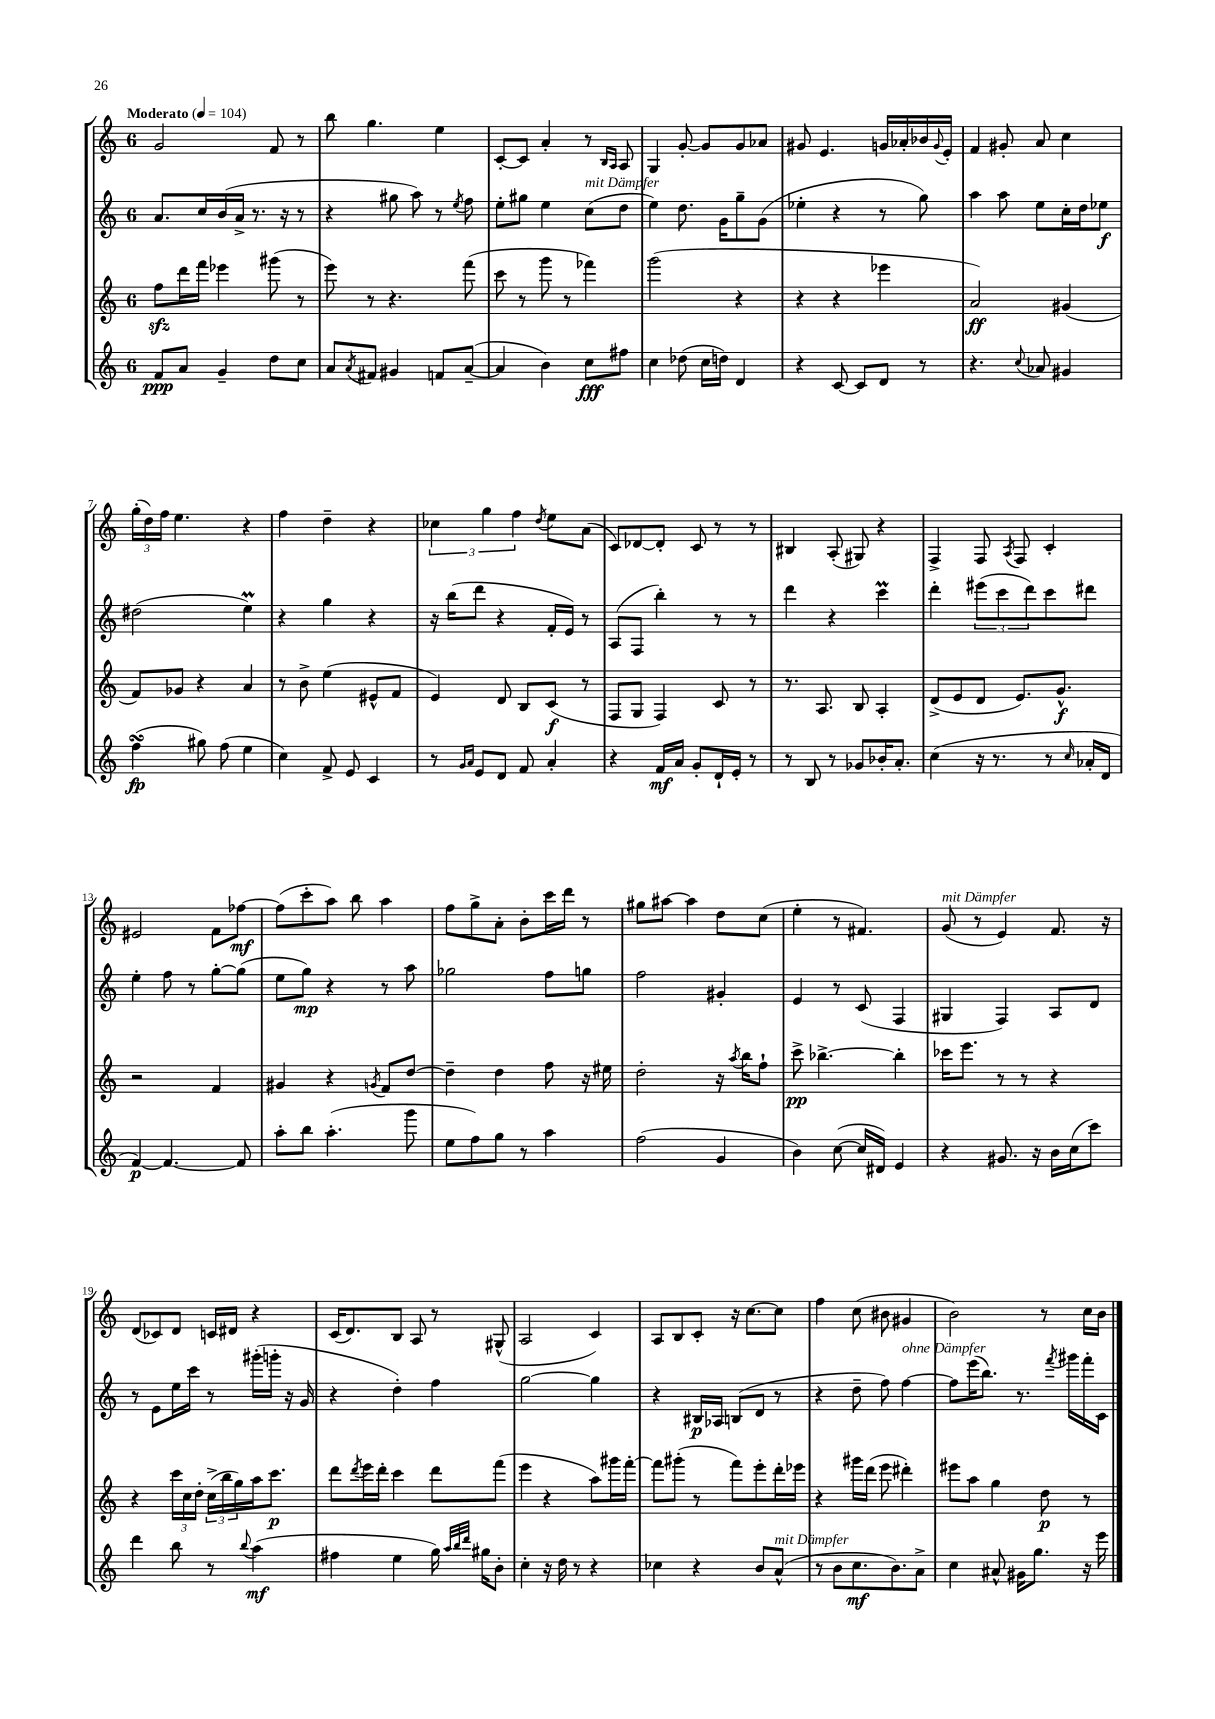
<<
\new StaffGroup <<
\new Staff = "s0" {
    \clef treble \key c \major \once \override Staff.TimeSignature.style = #'single-digit \time 6/8 \tempo "Moderato" 4 = 104
    g'2 f'8 r8 |
    b''8 g''4. e''4 |
    c'8~-. c'8 a'4-. r8 \grace { b16 a16 } a8 |
    g4 g'8~-. g'8 g'8 aes'8 |
    gis'8 e'4. g'16 aes'16-. bes'16 \appoggiatura { g'8 } e'16-. |
    f'4 gis'8-. a'8 c''4 |
    \tuplet 3/2 { g''16-.( d''16) f''16 } e''4. r4 |
    f''4 d''4-- r4 |
    \tuplet 3/2 { ces''4 g''4 f''4 } \acciaccatura { d''8 } e''8 a'8( |
    c'8) des'8~ des'8-. c'8 r8 r8 |
    bis4 a8-.( gis8) r4 |
    f4-> f8 \acciaccatura { a8 } f8 c'4-. |
    eis'2 f'8 fes''8~\mf |
    fes''8( c'''8-. a''8) b''8 a''4 |
    f''8 g''8-> a'8-. b'8-. c'''16 d'''16 r8 |
    gis''8 ais''8~ ais''4 d''8 c''8( |
    e''4-. r8 fis'4.) |
    g'8^\markup { \italic "mit Dämpfer" }( r8 e'4) f'8. r16 |
    d'8( ces'8) d'8 c'16 dis'16 r4 |
    c'16( d'8.) b8 a8 r8 gis8-^( |
    a2 c'4) |
    a8 b8 c'8-. r16 c''8.~ c''8 |
    f''4 c''8( bis'8 gis'4 |
    b'2) r8 c''16 b'16 \bar "|." |
}
\new Staff = "s1" {
    \clef treble \key c \major \once \override Staff.TimeSignature.style = #'single-digit \time 6/8
    a'8. c''16 b'16( a'16-> r8. r16 r8 |
    r4 gis''8 a''8) r8 \acciaccatura { e''8 } f''8 |
    e''8-. gis''8 e''4 c''8^\markup { \italic "mit Dämpfer" }( d''8 |
    e''4) d''8. g'16 g''8-- g'8( |
    ees''4-. r4 r8 g''8) |
    a''4 a''8 e''8 c''16-. d''16 ees''8\f |
    dis''2( e''4\prall) |
    r4 g''4 r4 |
    r16 b''16( d'''8 r4 f'16-. e'16) r8 |
    a8( f8 b''4-.) r8 r8 |
    d'''4 r4 c'''4\prall |
    d'''4-. \tuplet 3/2 { eis'''8( c'''8 d'''8) } c'''8 dis'''8 |
    e''4-. f''8 r8 g''8~-. g''8( |
    e''8 g''8\mp) r4 r8 a''8 |
    ges''2 f''8 g''8 |
    f''2 gis'4-. |
    e'4 r8 c'8( f4 |
    gis4 f4) a8 d'8 |
    r8 e'8 e''16 c'''16 r8 gis'''16-.( g'''16-. r16 g'16 |
    r4 d''4-.) f''4 |
    g''2~ g''4 |
    r4 bis16\p aes16 b8( d'8 r8 |
    r4 d''8-- f''8) f''4~^\markup { \italic "ohne Dämpfer" } |
    f''8 e'''16( b''8.) r8. \acciaccatura { f'''8 } gis'''16 f'''16-. c'16 \bar "|." |
}
\new Staff = "s2" {
    \clef treble \key c \major \once \override Staff.TimeSignature.style = #'single-digit \time 6/8
    f''8\sfz d'''16 f'''16 ees'''4 gis'''8( r8 |
    e'''8) r8 r4. f'''8( |
    c'''8 r8 g'''8 r8 fes'''4) |
    g'''2( r4 |
    r4 r4 ees'''4 |
    a'2\ff) gis'4( |
    f'8) ges'8 r4 a'4 |
    r8 b'8-> e''4( eis'8-^ f'8 |
    e'4) d'8 b8 c'8\f( r8 |
    f8 g8 f4) c'8 r8 |
    r8. a8. b8 a4-. |
    d'8->( e'8 d'8 e'8.) g'8.-^\f |
    r2 f'4 |
    gis'4 r4 \acciaccatura { g'8 } f'8 d''8~ |
    d''4-- d''4 f''8 r16 eis''16 |
    d''2-. r16 \acciaccatura { a''8 } b''16 f''8-! |
    c'''8->\pp bes''4.~-> bes''4-. |
    ces'''16 e'''8. r8 r8 r4 |
    r4 \tuplet 3/2 { c'''16 c''16 d''16-. } \tuplet 3/2 { c''16->( b''16 g''16) } a''16 c'''8.\p |
    d'''8 \acciaccatura { d'''8 } e'''16 d'''16-. c'''4 d'''8 f'''8( |
    e'''4 r4 a''8) gis'''16 f'''16~-. |
    f'''8 gis'''8-.( r8 f'''8) e'''8-. d'''16-. ees'''16 |
    r4 gis'''16 d'''16( e'''8 dis'''4-.) |
    eis'''8 a''8 g''4 d''8\p r8 \bar "|." |
}
\new Staff = "s3" {
    \clef treble \key c \major \once \override Staff.TimeSignature.style = #'single-digit \time 6/8
    f'8\ppp a'8 g'4-- d''8 c''8 |
    a'8 \acciaccatura { a'8 } fis'8 gis'4 f'8 a'8~--( |
    a'4 b'4) c''8\fff fis''8 |
    c''4 des''8( c''16 d''16) d'4 |
    r4 c'8~ c'8 d'8 r8 |
    r4. \appoggiatura { c''8 } aes'8 gis'4 |
    f''4\turn\fp( gis''8) f''8( e''4 |
    c''4) f'8-> e'8 c'4 |
    r8 \grace { g'16 a'16 } e'8 d'8 f'8 a'4-. |
    r4 f'16\mf a'16 g'8-. d'16-! e'16-. r8 |
    r8 b8 r8 ges'8 bes'16-. a'8.-. |
    c''4( r16 r8. r8 \grace { c''16 } aes'16-. d'16 |
    f'4~\p) f'4.~ f'8 |
    a''8-. b''8 a''4.-.( g'''8 |
    e''8 f''8) g''8 r8 a''4 |
    f''2( g'4 |
    b'4) c''8~( c''16 dis'16) e'4 |
    r4 gis'8. r16 b'16 c''16( c'''8) |
    d'''4 b''8 r8 \appoggiatura { b''8 } a''4\mf( |
    fis''4 e''4 g''16) \grace { a''32 b''32 d'''32 } gis''16 b'8-. |
    c''4-. r16 d''16 r8 r4 |
    ces''4 r4 b'8 a'8-^^\markup { \italic "mit Dämpfer" }( |
    r8 b'8 c''8.\mf b'8.) a'8-> |
    c''4 ais'8-^ gis'16 g''8. r16 e'''16 \bar "|." |
}
>>
>>
